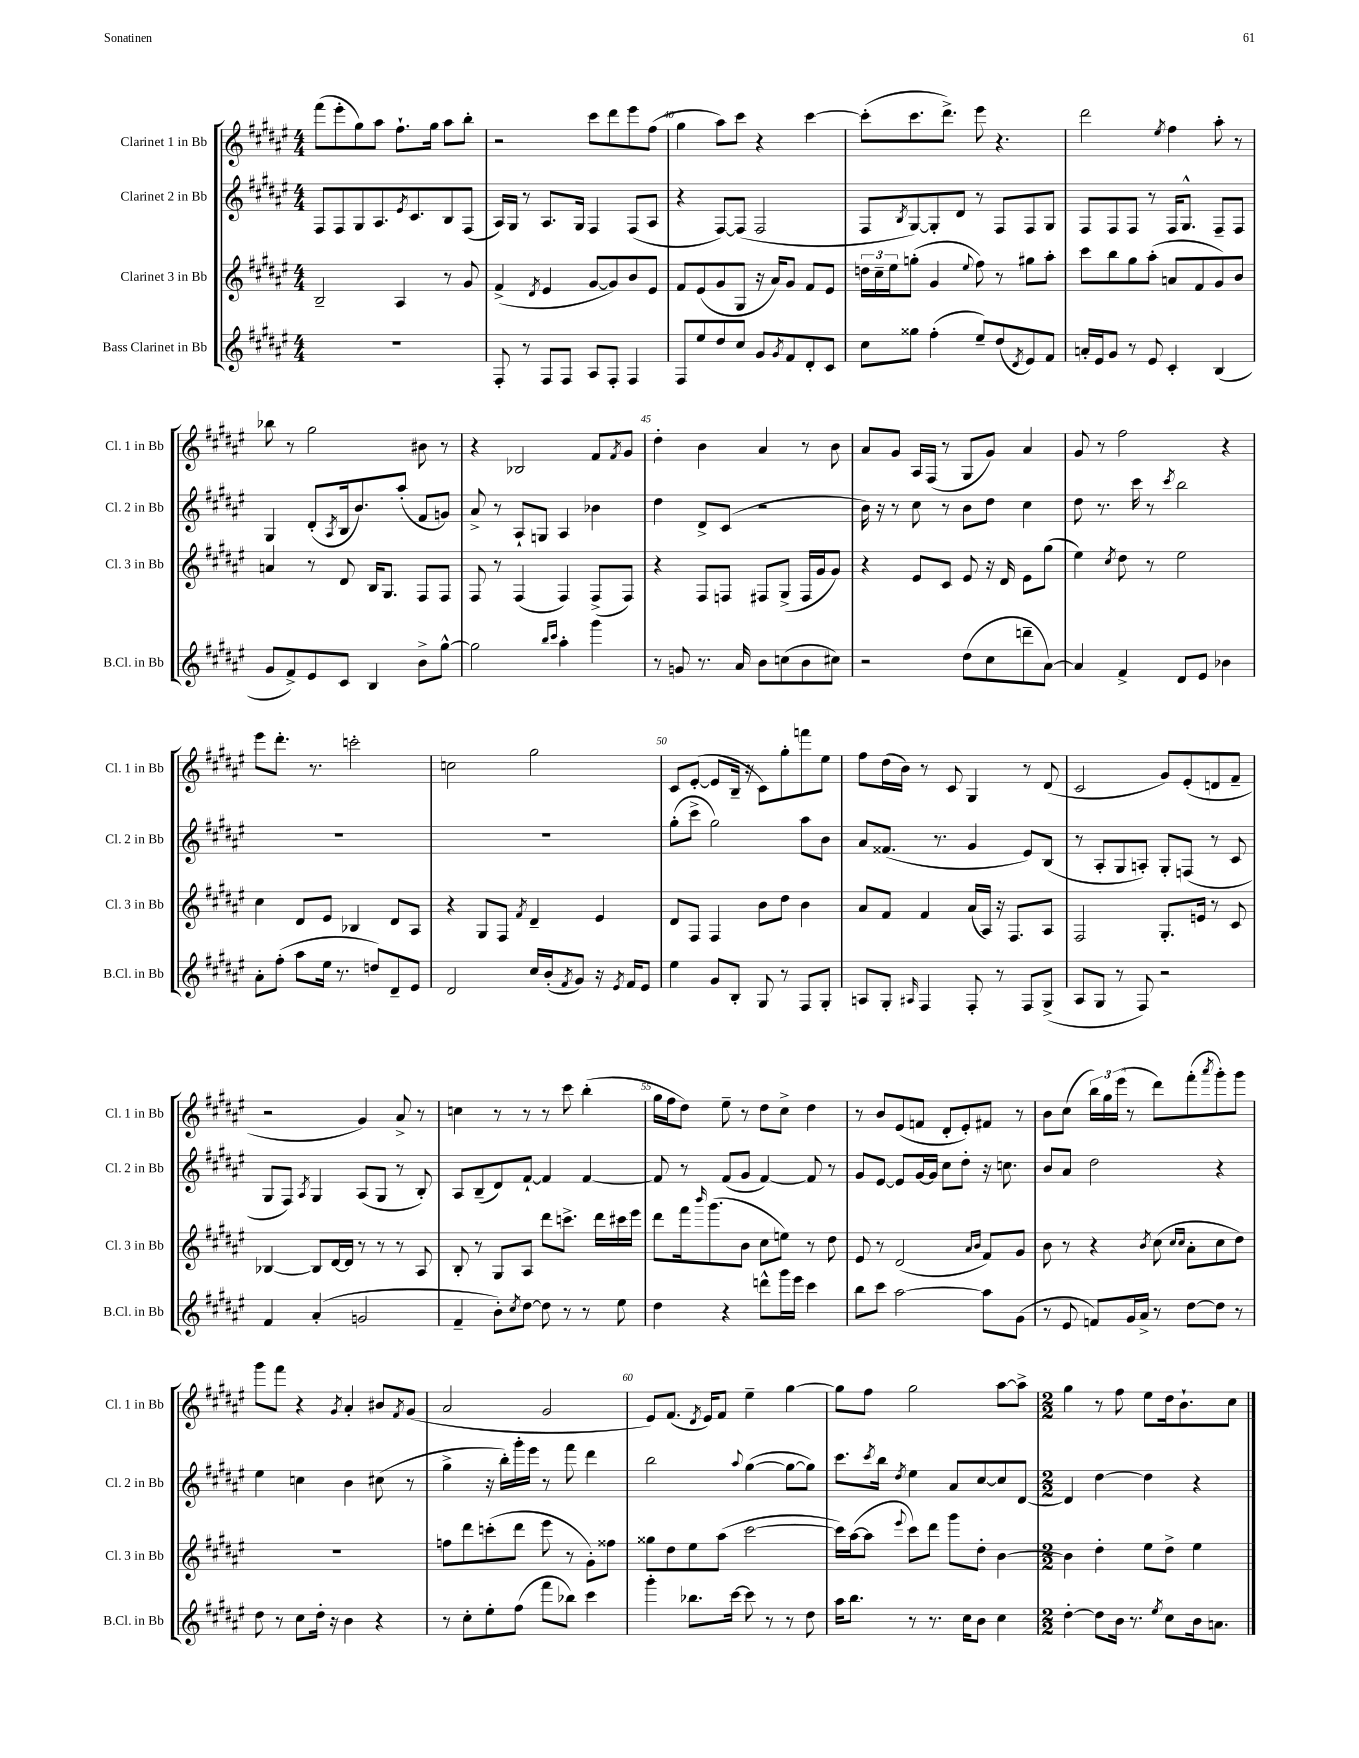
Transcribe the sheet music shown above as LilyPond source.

<<
\new StaffGroup <<
\new Staff = "s0" \with { instrumentName = "Clarinet 1 in Bb" shortInstrumentName = "Cl. 1 in Bb" } {
    \clef treble \key fis \major \numericTimeSignature \time 4/4
    fis'''8( eis'''8-. gis''8) ais''8 fis''8.-! gis''16 ais''8 b''8-. |
    r2 cis'''8 dis'''8 eis'''8 fis''8( |
    gis''4 ais''8) cis'''8 r4 cis'''4~ |
    cis'''8-.( cis'''8. dis'''8.->) eis'''8 r4. |
    dis'''2 \acciaccatura { eis''8 } fis''4 ais''8-. r8 |
    bes''8 r8 gis''2 bis'8 r8 |
    r4 bes2 fis'8 \acciaccatura { fis'8 } gis'8 |
    dis''4-. b'4 ais'4 r8 b'8 |
    ais'8 gis'8 ais16 fis16( r8 gis8 gis'8) ais'4 |
    gis'8 r8 fis''2 r4 |
    eis'''8 dis'''8.-. r8. c'''2-. |
    c''2 gis''2 |
    cis'8 eis'8~-.( eis'8 b16-- r16 cis'8) gis''8-. f'''8 eis''8 |
    fis''8 dis''16( b'16) r8 cis'8 gis4 r8 dis'8( |
    cis'2 gis'8) eis'8-.( d'8 fis'8-- |
    r2 gis'4) ais'8-> r8 |
    c''4 r8 r8 r8 cis'''8 b''4-.( |
    gis''16 fis''16 dis''8) eis''8-- r8 dis''8 cis''8-> dis''4 |
    r8 b'8 eis'8( f'8 dis'8-. eis'8-.) fis'8 r8 |
    b'8 cis''8( \tuplet 3/2 { b''16) gis''16 eis'''16( } r8 dis'''8) fis'''8-.( \acciaccatura { ais'''8 } gis'''8-.) gis'''8 |
    gis'''8 fis'''8 r4 \acciaccatura { gis'8 } ais'4-. bis'8 \acciaccatura { fis'8 } gis'8( |
    ais'2 gis'2 |
    eis'8) fis'8.( \acciaccatura { dis'8 } eis'16) fis'8 eis''4-- gis''4~ |
    gis''8 fis''8 gis''2 ais''8~ ais''8-> |
    \numericTimeSignature \time 2/2 gis''4 r8 fis''8 eis''8 dis''16 b'8.-! cis''8 \bar "|." |
}
\new Staff = "s1" \with { instrumentName = "Clarinet 2 in Bb" shortInstrumentName = "Cl. 2 in Bb" } {
    \clef treble \key fis \major \numericTimeSignature \time 4/4
    fis8 fis8 gis8 ais8. \acciaccatura { eis'8 } cis'8. b8 fis8( |
    ais16) gis16 r8 ais8. gis16 fis4 fis8( ais8 |
    r4 fis8~) fis8( fis2 |
    fis8 \acciaccatura { b8 } gis8~) gis8-. dis'8 r8 fis8 fis8 gis8 |
    fis8 fis8 fis8 r8 fis16 gis8.-^ fis8-- fis8 |
    gis4 dis'8-.( \acciaccatura { ais8 } b16 b'8.) ais''8-.( fis'8 g'8) |
    ais'8-> r8 ais8-! g8 ais4 bes'4 |
    dis''4 dis'8-> cis'8( r2 |
    b'16) r16 r8 cis''8 r8 b'8 dis''8 cis''4 |
    dis''8 r8. cis'''16 r8 \acciaccatura { cis'''8 } b''2 |
    R1 |
    R1 |
    gis''8-.( cis'''8-> gis''2) ais''8 b'8 |
    ais'8 fisis'8.( r8. gis'4 eis'8) b8( |
    r8 ais8-. gis8 a8-.) gis8-. f8( r8 cis'8 |
    gis8 fis8) \acciaccatura { ais8 } gis4 ais8( gis8 r8 b8-.) |
    ais8 b8--( dis'8) fis'8~-! fis'4 fis'4~ |
    fis'8 r8 fis'8( gis'8 fis'4~) fis'8 r8 |
    gis'8 eis'8~ eis'8 gis'16~ gis'16 cis''8 dis''8-. r16 c''8. |
    b'8 ais'8 dis''2 r4 |
    eis''4 c''4 b'4 cis''8( r8 |
    gis''4-> r16 b''16-.) gis'''16-. eis'''16 r8 fis'''8 dis'''4 |
    b''2 \appoggiatura { ais''8 } gis''4~( gis''8~ gis''8) |
    cis'''8. \acciaccatura { cis'''8 } b''16 \acciaccatura { dis''8 } eis''4 ais'8 cis''8~ cis''8 dis'8~ |
    \numericTimeSignature \time 2/2 dis'4 dis''4~ dis''4 r4 \bar "|." |
}
\new Staff = "s2" \with { instrumentName = "Clarinet 3 in Bb" shortInstrumentName = "Cl. 3 in Bb" } {
    \clef treble \key fis \major \numericTimeSignature \time 4/4
    b2-- ais4 r8 gis'8 |
    fis'4->( \acciaccatura { dis'8 } eis'4 gis'8~ gis'8) b'8 eis'8 |
    fis'8 eis'8( gis'8 gis8 r16 ais'16) gis'8 fis'8 eis'8 |
    \tuplet 3/2 { d''16 cis''16-- eis''16 } g''8-.( gis'4 \appoggiatura { eis''8 } fis''8) r8 gis''8 ais''8-. |
    cis'''8 b''8 gis''8 ais''8-.( a'8 fis'8 gis'8) b'8 |
    a'4 r8 dis'8 b16 gis8. fis8 fis8 |
    fis8 r8 fis4( fis4) fis8->( fis8) |
    r4 fis8 f8 fis8 gis8->( fis16 gis'16 gis'8) |
    r4 eis'8 cis'8 eis'8 r16 dis'16 eis'8 gis''8( |
    eis''4) \acciaccatura { cis''8 } dis''8 r8 eis''2 |
    cis''4 dis'8 eis'8 bes4 dis'8 ais8 |
    r4 gis8 fis8 \acciaccatura { fis'8 } dis'4-- eis'4 |
    dis'8 fis8 fis4 b'8 dis''8 b'4 |
    ais'8 fis'8 fis'4 ais'16( ais16) r16 fis8. ais8 |
    fis2 gis8.-. e'16 r8 cis'8 |
    bes4~ bes8 dis'16~ dis'16 r8 r8 r8 ais8 |
    b8-. r8 gis8 ais8 dis'''8 c'''8.-> dis'''16 cis'''16 eis'''16 |
    dis'''8 fis'''16 \grace { b'''16 } gis'''8.( b'8 cis''8 e''8) r8 dis''8 |
    eis'8 r8 dis'2( \grace { ais'16 b'16 } fis'8) gis'8 |
    b'8 r8 r4 \acciaccatura { b'8 } cis''8( \grace { cis''16 cis''16 } ais'8-. cis''8 dis''8) |
    R1 |
    f''8 dis'''8 c'''8-.( dis'''8 eis'''8 r8 gis'8-.) fisis''8 |
    gisis''8 dis''8 eis''8 ais''8( cis'''2~ |
    cis'''16) ais''16~( ais''8 \appoggiatura { eis'''8 } cis'''8) dis'''8 gis'''8 dis''8-. b'4~ |
    \numericTimeSignature \time 2/2 b'4 dis''4-. eis''8 dis''8-> eis''4 \bar "|." |
}
\new Staff = "s3" \with { instrumentName = "Bass Clarinet in Bb" shortInstrumentName = "B.Cl. in Bb" } {
    \clef treble \key fis \major \numericTimeSignature \time 4/4
    R1 |
    fis8-. r8 fis8 fis8 ais8 fis8-. fis4 |
    fis8 eis''8 dis''8 cis''8 gis'8 \acciaccatura { gis'8 } fis'8 dis'8-. cis'8 |
    cis''8 gisis''8 fis''4-.( eis''8--) dis''8( \acciaccatura { dis'8 } eis'8) fis'8 |
    a'16-. eis'16 gis'8 r8 eis'8 cis'4-. b4( |
    gis'8 fis'8->) eis'8 cis'8 b4 b'8-> gis''8~-^ |
    gis''2 \grace { b''16 cis'''16 } ais''4-. gis'''4 |
    r8 g'8 r8. ais'16 b'8 c''8( b'8 cis''8) |
    r2 dis''8( cis''8 d'''8-- ais'8~) |
    ais'4 fis'4-> dis'8 eis'8 bes'4 |
    ais'8-. fis''8-.( ais''8 eis''16 r8. d''8) dis'8-- eis'8 |
    dis'2 cis''16 b'16-.( \acciaccatura { fis'8 } gis'8) r16 \acciaccatura { eis'8 } fis'16 eis'8 |
    eis''4 gis'8 b8-. gis8 r8 fis8 gis8-. |
    a8 gis8-. \grace { ais16 } fis4 fis8-. r8 fis8 gis8->( |
    ais8 gis8 r8 fis8) r2 |
    fis'4 ais'4-.( g'2 |
    fis'4-- b'8-.) \acciaccatura { cis''8 } dis''8~ dis''8 r8 r8 eis''8 |
    dis''4 r4 d'''8-^ gis'''16 eis'''16 cis'''4 |
    b''8 cis'''8 ais''2~ ais''8 gis'8( |
    r8 eis'8 f'8) gis'16 ais'16-> r8 dis''8~ dis''8 r8 |
    dis''8 r8 cis''8 dis''16-. r16 b'4 r4 |
    r8 cis''8-. eis''8-. fis''8( fis'''8 bes''8) cis'''4 |
    gis'''4-. bes''8. cis'''16~ cis'''8 r8 r8 dis''8 |
    ais''16 b''8. r8 r8. cis''16 b'8 cis''4 |
    \numericTimeSignature \time 2/2 dis''4~-. dis''8 b'16 r8. \acciaccatura { eis''8 } cis''8 b'16 a'8. \bar "|." |
}
>>
>>
\layout { \context { \Score currentBarNumber = #38 \override BarNumber.break-visibility = ##(#f #t #t) barNumberVisibility = #(every-nth-bar-number-visible 5) } }
